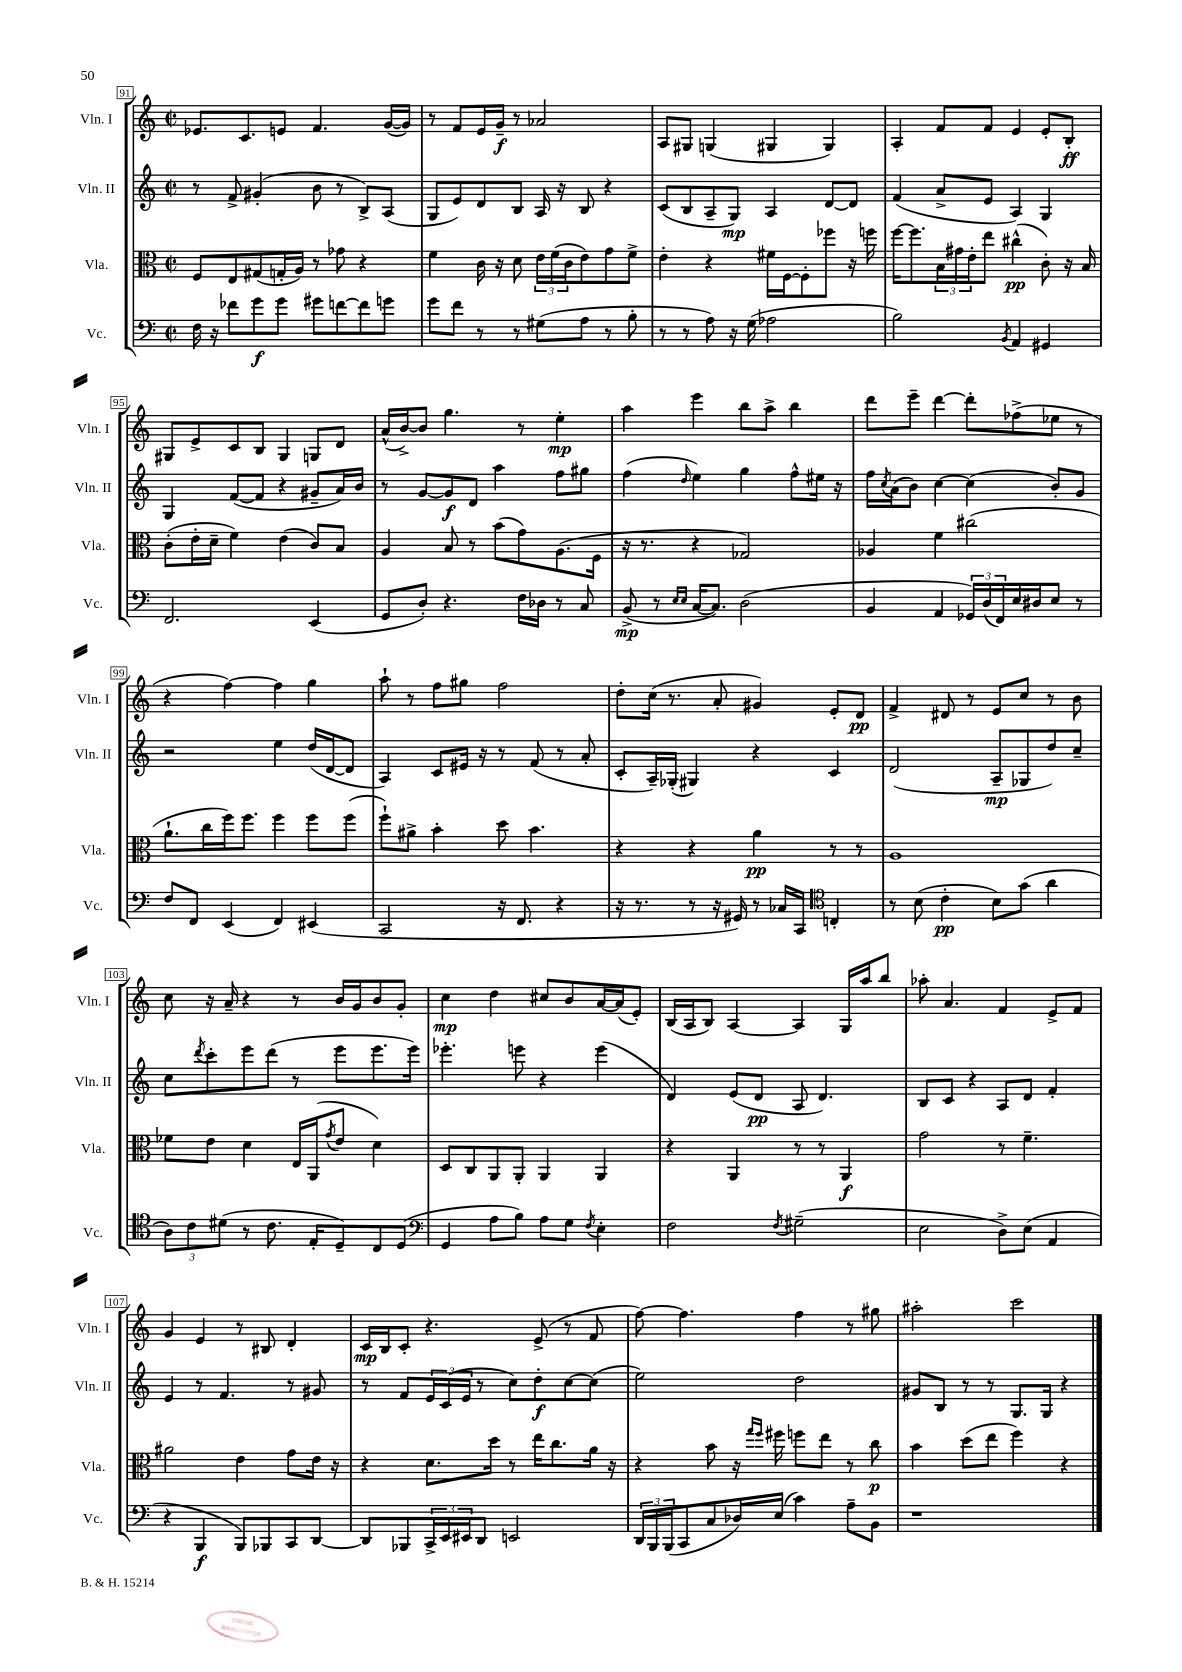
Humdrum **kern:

**kern	**kern	**kern	**kern
*staff4	*staff3	*staff2	*staff1
*clefF4	*clefC3	*clefG2	*clefG2
*k[]	*k[]	*k[]	*k[]
*M2/2	*M2/2	*M2/2	*M2/2
*met(c|)	*met(c|)	*met(c|)	*met(c|)
16F	8F	8r	8.e-
16r	.	.	.
8f-	8E	8f^	.
.	.	.	8.c
8g	(8G#	(4g#'	.
8g	16G'	.	8e
.	16A)	.	.
8g#	8r	8b	4.f
[8f	8g-	8r	.
8f]	4r	8B^)	.
8g	.	(8A	([16g
.	.	.	16g])
=	=	=	=
8g	4f	8G	8r
8f	.	8e)	8f
8r	16c	8d	16e
.	16r	.	16g~
8r	8d	8B	8r
(8G#	24e	16A	2a-
.	(24f	.	.
.	.	16r	.
.	24c	.	.
8A	8e)	8B	.
8r	8g	4r	.
8B'	8f^	.	.
=	=	=	=
8r	4e'	(8c	8A
8r	.	8B	8G#
8A)	4r	8A~	(4G
16r	.	8G)	.
(16G	.	.	.
2A-	16f#	4A	4G#
.	[16F	.	.
.	8F']	.	.
.	8ff-	[8d	4G#)
.	16r	8d]	.
.	16ff	.	.
=	=	=	=
2B)	[16ff	(4f	4A'
.	8.ff]	.	.
.	24B	8a^	8f
.	24g#	.	.
.	24e'	.	.
.	8ee	8e	8f
8qBB	.	.	.
4AA	(4cc#^^	4A)	4e
4GG#	8c')	4G	8e'
.	16r	.	8B'
.	16B	.	.
=	=	=	=
2.FF	(8c'	4G	8G#
.	16e'	.	8e^
.	16d~	.	.
.	4f)	([8f	8c
.	.	8f]	8B
.	(4e	4r	4G#
(4EE	8c)	8g#~	8G
.	8B	16a)	8d
.	.	16b	.
=	=	=	=
8GG	4A	8r	(16a^^
.	.	.	[16b^)
8D')	.	[8g	8b]
4.r	8B	8g]	4.gg
.	8r	8d	.
.	(8b	4aa	.
16F	8g)	.	8r
16D-	.	.	.
8r	(8.A	8ff	4ee'
8C	.	8gg#	.
.	16F	.	.
=	=	=	=
(8BB^	16r	(4ff	4aa
.	8.r	.	.
8r	.	.	.
16qqE	.	.	.
16qqE	.	16qqdd	.
[16C	4r	4ee)	4eee
8.C])	.	.	.
(2D	2G-)	4gg	8bb
.	.	.	8aa^
.	.	8ff^^	4bb
.	.	16ee#	.
.	.	16r	.
=	=	=	=
4BB	4A-	16ff	8ddd
.	.	8qcc	.
.	.	(16a	.
.	.	8b)	8eee~
4AA	4f	[4cc	[4ddd
24GG-)	(2cc#	(4cc]	8ddd']
(24D	.	.	.
24FF)	.	.	.
16E	.	.	(8ff-^
16D#	.	.	.
8E	.	8b')	8ee-
8r	.	8g	8r
=	=	=	=
8F	8.a`	2r	4r
8FF	.	.	.
.	16cc	.	.
(4EE	16ff)	.	[4ff)
.	8.ff	.	.
4FF)	4ff	4ee	4ff]
(4EE#	8ff	(16dd	4gg
.	.	[16d	.
.	(8ff	8d]	.
=	=	=	=
2CC	8ff`)	4A)	8aa`
.	8a#^	.	8r
.	4b'	8c	8ff
.	.	16e#	8gg#
.	.	16r	.
16r	8dd	8r	2ff
8.FF	.	.	.
.	4.b	(8f	.
4r	.	8r	.
.	.	8a'	.
=	=	=	=
16r	4r	8c'	8dd'
8.r	.	.	.
.	.	16A~)	(16cc
.	.	(16G-'	8.r
8r	4r	4G#)	.
16r	.	.	8a'
16GG#)	.	.	.
8r	4a	4r	4g#)
16C-	.	.	.
16CC	.	.	.
*clefC4	*	*	*
4C'	8r	4c	8e'
.	8r	.	8d
=	=	=	=
8r	1A	(2d	4f^
(8B	.	.	.
4c'	.	.	8d#
.	.	.	8r
8B)	.	8A~	8e
(8g	.	8G-	8cc
4a	.	8dd)	8r
.	.	8cc~	8b
=	=	=	=
12A)	8f-	8cc	8cc
12c	.	.	.
.	.	8qddd	.
.	8e	8ccc'	16r
(12d#	.	.	.
.	.	.	16a~
8r	4d	8eee	4r
8.c	.	(8ddd	.
.	16E	8r	8r
16E'	(16AA	.	.
.	8qg	.	.
8D~)	8e	8eee	16b
.	.	.	16g
8C	4d)	8.eee	8b
(8D	.	.	8g'
.	.	16eee)	.
=	=	=	=
*clefF4	*	*	*
4GG	8D	4.eee-'	4cc
.	8C	.	.
8A	8AA	.	4dd
8B)	8AA'	8eee	.
8A	4AA	4r	8cc#
8G	.	.	8b
8qF	.	.	.
4E'	4AA	(4eee	[16a
.	.	.	(16a]
.	.	.	8e')
=	=	=	=
2F	4r	4d)	(16B
.	.	.	16A
.	.	.	8B)
.	4AA	(8e	[4A
.	.	8d	.
8qF	.	.	.
(2G#~	8r	8A	4A]
.	8r	4.d)	.
.	4AA	.	16G
.	.	.	16aa
.	.	.	8bb
=	=	=	=
2E	2g	8B	8aa-'
.	.	8c	4.a
.	.	4r	.
8D^)	8r	8A	4f
(8E	4.f~	8d	.
4AA	.	4f'	8e^
.	.	.	8f
=	=	=	=
4r	2a#	4e	4g
4BBB	.	8r	4e
.	.	4.f	.
8BBB)	4e	.	8r
8BBB-	.	.	8B#
8CC	8g	8r	4d'
[8DD	16e	8g#	.
.	16r	.	.
=	=	=	=
8DD]	4r	8r	16c
.	.	.	16B
8BBB-	.	8f	8c'
24CC^	8.d	24e	4.r
24EE	.	(24c	.
24EE#	.	24e	.
8DD	.	8r	.
.	16dd	.	.
2EE	8r	8cc)	.
.	16ee	8dd'	(8e^
.	8.cc	.	.
.	.	[8cc	8r
.	16a	(8cc]	8f
.	16r	.	.
=	=	=	=
24DD	4r	2ee)	[8ff)
24BBB	.	.	.
(24BBB	.	.	.
8CC	.	.	4.ff]
8C	8b	.	.
16D-)	16r	.	.
.	16qqgg	.	.
.	16qqff	.	.
(16E	16ff#	.	.
4c)	8ff	2dd	4ff
.	8ee	.	.
8A~	8r	.	8r
8BB	8cc	.	8gg#
=	=	=	=
1r	4b	8g#	2aa#'
.	.	8B	.
.	(8dd	8r	.
.	8ee	8r	.
.	4ff)	8.G	2ccc
.	.	16G	.
.	4r	4r	.
==	==	==	==
*-	*-	*-	*-
